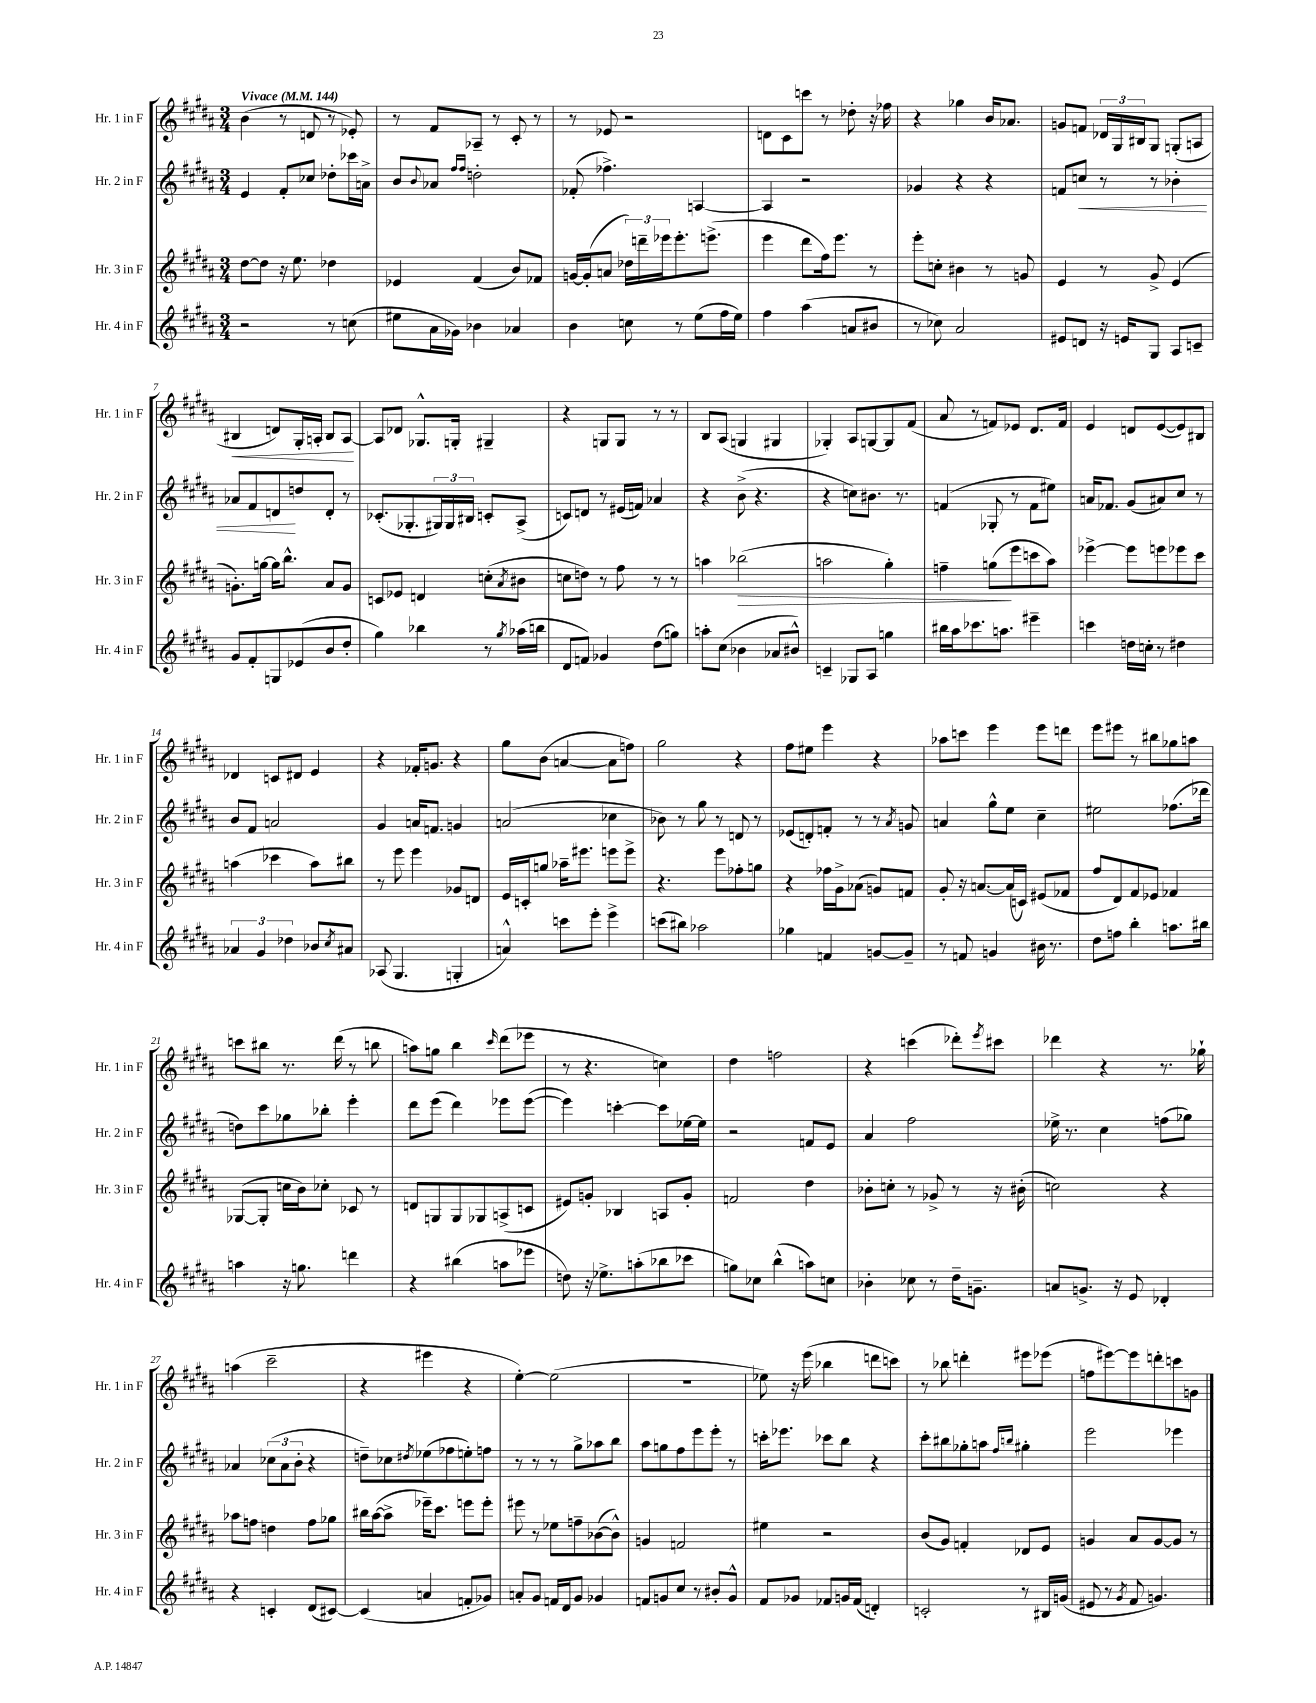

**kern	**kern	**kern	**kern
*staff4	*staff3	*staff2	*staff1
*clefG2	*clefG2	*clefG2	*clefG2
*k[f#c#g#d#a#]	*k[f#c#g#d#a#]	*k[f#c#g#d#a#]	*k[f#c#g#d#a#]
*M3/4	*M3/4	*M3/4	*M3/4
*MM144	*MM144	*MM144	*MM144
2r	[8dd#	4e	(4b
.	8dd#]	.	.
.	16r	8f#'	8r
.	8.ee	.	.
.	.	8cc-	8d
8r	4dd-	8dd-'	8r
(8cc	.	16ccc-	8e-')
.	.	16a^	.
=	=	=	=
8ee#	4e-	8b	8r
.	.	8qqb	.
16a#	.	8a-	8f#
16g-)	.	.	.
.	.	16qqff#	.
.	.	16qqff#	.
4b-	(4f#	2dd'	8A-~
.	.	.	8r
4a-	8b)	.	8c#'
.	8f-	.	8r
=	=	=	=
4b	[16g	(8f-'	8r
.	(16g']	.	.
.	8a	4.ff-^)	8e-
8cc	24dd-)	.	2r
.	24ddd~	.	.
.	24eee-	.	.
8r	8.eee-'	.	.
(8ee	.	[4A	.
.	(8.eee^	.	.
16ff#	.	.	.
16ee)	.	.	.
=	=	=	=
4ff#	4eee	4A]	8d
.	.	.	8c#
(4aa#	8ddd#	2r	8ccc
.	16ff#)	.	8r
.	8.eee	.	.
8a	.	.	8dd-'
8b#	8r	.	16r
.	.	.	16ff-
=	=	=	=
8r	8eee'	4g-	4r
8cc-)	8cc'	.	.
2a#	4b#	4r	4gg-
.	8r	4r	16b
.	.	.	8.a-
.	8g	.	.
=	=	=	=
8e#	4e	8f	8g
8d	.	8cc	8f
16r	8r	8r	24d-
.	.	.	24G#
16e	.	.	.
.	.	.	24B#
8G#	8g#^	8r	8G#
8A#	(4e	4b-'	(8G'
8c~	.	.	8A
=	=	=	=
8g#	8.g')	8a-	4B#
8f#'	.	8f#	.
.	[16gg	.	.
8G	16gg]	8d	8d)
.	8.bb^^	.	.
(8e-	.	8dd	16G#'
.	.	.	16A'
8b	8a#	8d'	8B#
8dd#'	8g	8r	[8A
=	=	=	=
4gg#)	8c	(8.c-'	8A]
.	8e-	.	8d-
.	.	8.G-'	.
4bb-	4d	.	8.G-^^
.	.	24G#)	.
.	.	24G#	.
.	.	.	16G'
.	.	24B#	.
8r	(8cc'	8c'	4G#~
8qgg#	8qa#	.	.
(16aa-	8b#	(8A#^	.
16bb	.	.	.
=	=	=	=
8d#	8cc	8c)	4r
8f)	8dd)	8d	.
4g-	8r	8r	8G
.	8ff#	(16e#	8G
.	.	16f)	.
(8dd#	8r	4a-	8r
8gg)	8r	.	8r
=	=	=	=
8aa'	4aa	4r	8B
(8cc#	.	.	(8A#
4b-	(2bb-	(8b^	4G
.	.	4.r	.
8a-	.	.	4G#
8b#^^)	.	.	.
=	=	=	=
4c~	2aa	4r	4G-')
8G-	.	8cc)	8A#
8A#	.	8.b#	[8G
4gg	4gg#')	.	8G]
.	.	8.r	.
.	.	.	(8f#
=	=	=	=
16bb#	4ff~	(4f	8a#
16aa#	.	.	.
8.ccc-	.	.	8r
.	(8gg	8G-'	8f)
8.aa	.	.	.
.	8eee	8r	8e-
4eee#~	8ccc	8f	8.d#
.	8aa#)	8ee#)	.
.	.	.	16f
=	=	=	=
4ccc	[4eee-^	16a	4e
.	.	8.f-	.
16dd	8eee-]	(8g#	8d
16cc'	.	.	.
8r	8eee	8a#)	([8e
4dd#	8eee-	8cc#	8e])
.	8ccc#	8r	8B#
=	=	=	=
6a-	(4aa	8b	4d-
.	.	8f#	.
6g#	.	.	.
.	4ccc-	2a	8c
6dd-	.	.	.
.	.	.	8d#
8b-	8aa)	.	4e
8qcc#	.	.	.
8a#	8bb#	.	.
=	=	=	=
(8A-	8r	4g#	4r
4.G#	8eee	.	.
.	4eee	16a	16f-'
.	.	8.f	8.g
4G'	8g-	4g	4r
.	8d	.	.
=	=	=	=
4a^^)	16e	(2a	8gg#
.	16c'	.	.
.	8gg	.	(8b
8ccc	16aa-~	.	[4a
.	8.eee#	.	.
8eee'	.	.	.
4eee^	8eee	4cc-	8a]
.	8eee^	.	8ff)
=	=	=	=
(8ccc	4.r	8b-)	2gg#
8bb#)	.	8r	.
2aa-	.	8gg#	.
.	8eee	8r	.
.	8ff-'	8d	4r
.	8gg	8r	.
=	=	=	=
4gg-	4r	(8e-	8ff#
.	.	8d')	8ee#
4f	16ff-	8f'	4eee
.	16g#^	.	.
.	(8a-	8r	.
[8g	8g)	8r	4r
.	.	8qa#	.
8g~]	8f	8g	.
=	=	=	=
8r	8g#'	4a	8aa-
8f	16r	.	8ccc
.	[8.a	.	.
4g	.	8gg#^^	4eee
.	(16a]	8ee	.
.	16c)	.	.
16b#	(8e#	4cc#~	8eee
8.r	.	.	.
.	8f-	.	8ddd
=	=	=	=
8dd#	8ff#	2ee#	8eee
8ff	8d#)	.	8eee#
4bb'	8f#	.	8r
.	8e-	.	8bb#
8.aa	4f-	(8.ff-	8gg-
.	.	.	8aa
16bb#	.	16ddd-	.
=	=	=	=
4aa	([8G-	8dd)	8ccc
.	8G-']	8ccc#	8bb#
16r	16cc	8gg-	8.r
8.gg	16b)	.	.
.	8cc-'	8bb-'	.
.	.	.	(16ddd#
4ddd	8c-	4eee'	8r
.	8r	.	8bb
=	=	=	=
4r	8d	8ddd#	8aa)
.	8G	(8eee	8gg
(4bb#	8G	4ddd#)	4bb
.	8G-	.	.
.	.	.	16qqccc#
8aa	(8A^	8eee-	(8ddd#
8eee-	8c	([8eee-	8eee-
=	=	=	=
8dd)	8e#)	4eee-])	8r
16r	8g'	.	4.r
8.ee-^	.	.	.
.	4B-	[4ccc'	.
(8aa'	.	.	.
8bb-	8A	8ccc]	4cc)
8ccc-	8g'	[16ee-	.
.	.	16ee-]	.
=	=	=	=
8gg)	2f	2r	4dd#
8cc-	.	.	.
(4bb^^	.	.	2ff
8aa)	4dd#	8f	.
8cc	.	8e	.
=	=	=	=
4b-'	8b-'	4a#	4r
.	8cc'	.	.
8cc-	8r	2ff#	(4ccc
8r	8g-^	.	.
16dd#~	8r	.	8ddd-')
8.g~	.	.	.
.	.	.	8qeee
.	16r	.	8ccc#
.	(16b#'	.	.
=	=	=	=
8a	2cc)	16ee-^	4ddd-
.	.	8.r	.
8.g^	.	.	.
.	.	4cc#	4r
16r	.	.	.
8e	.	.	.
4d-'	4r	(8ff	8.r
.	.	8gg-)	.
.	.	.	16gg-`
=	=	=	=
4r	8aa-	4a-	(4aa
.	8ff	.	.
4c'	4dd	(12cc-	2ccc#~
.	.	12a-	.
.	.	12b'	.
(8d#	8ff	4r	.
[8c#)	8gg-	.	.
=	=	=	=
(4c#]	16bb#	8dd~)	4r
.	([16aa#	.	.
.	8aa#^]	8cc-	.
.	.	8qdd#	.
4a	16eee-~)	(8ee-	4eee#
.	8.ccc#	.	.
.	.	8ff-	.
8f'	8eee	8ee')	4r
8g-)	8eee'	8ff	.
=	=	=	=
8a'	8eee#	8r	[4ee')
8g#	8r	8r	.
16f	8ee-	8r	(2ee]
16d#	.	.	.
8g#	8ff~	8gg#^	.
4g-	([8b-	8aa-	.
.	8b-^^])	8bb	.
=	=	=	=
8f	4g	8aa#	2.r
8g	.	8gg	.
8cc#	2f	8ff#	.
8r	.	8eee	.
8b#'	.	8eee'	.
8g^^	.	8r	.
=	=	=	=
8f#	4ee#	16ccc'	8ee-)
.	.	8.eee-	.
8g-	.	.	16r
.	.	.	(16eee
8f-	2r	8ccc-	4bb-
16g	.	8bb	.
(16f-	.	.	.
4d')	.	4r	8ddd
.	.	.	8ccc)
=	=	=	=
2c'	(8b	8ccc#'	8r
.	8g#)	8bb#	8bb-
.	4f'	8gg-'	4ddd'
.	.	8aa	.
.	.	16qqff#	.
.	.	16qqbb	.
8r	8d-	4gg#'	8eee#
16B#	8e	.	(8eee-
(16g	.	.	.
=	=	=	=
8e#	4g	2eee	8ff
8r	.	.	[8eee#)
8qg#	.	.	.
8f#	8a#	.	8eee#]
4.g)	[8g	.	8ddd'
.	8g]	4eee-	8ccc
.	8r	.	8g
==	==	==	==
*-	*-	*-	*-
